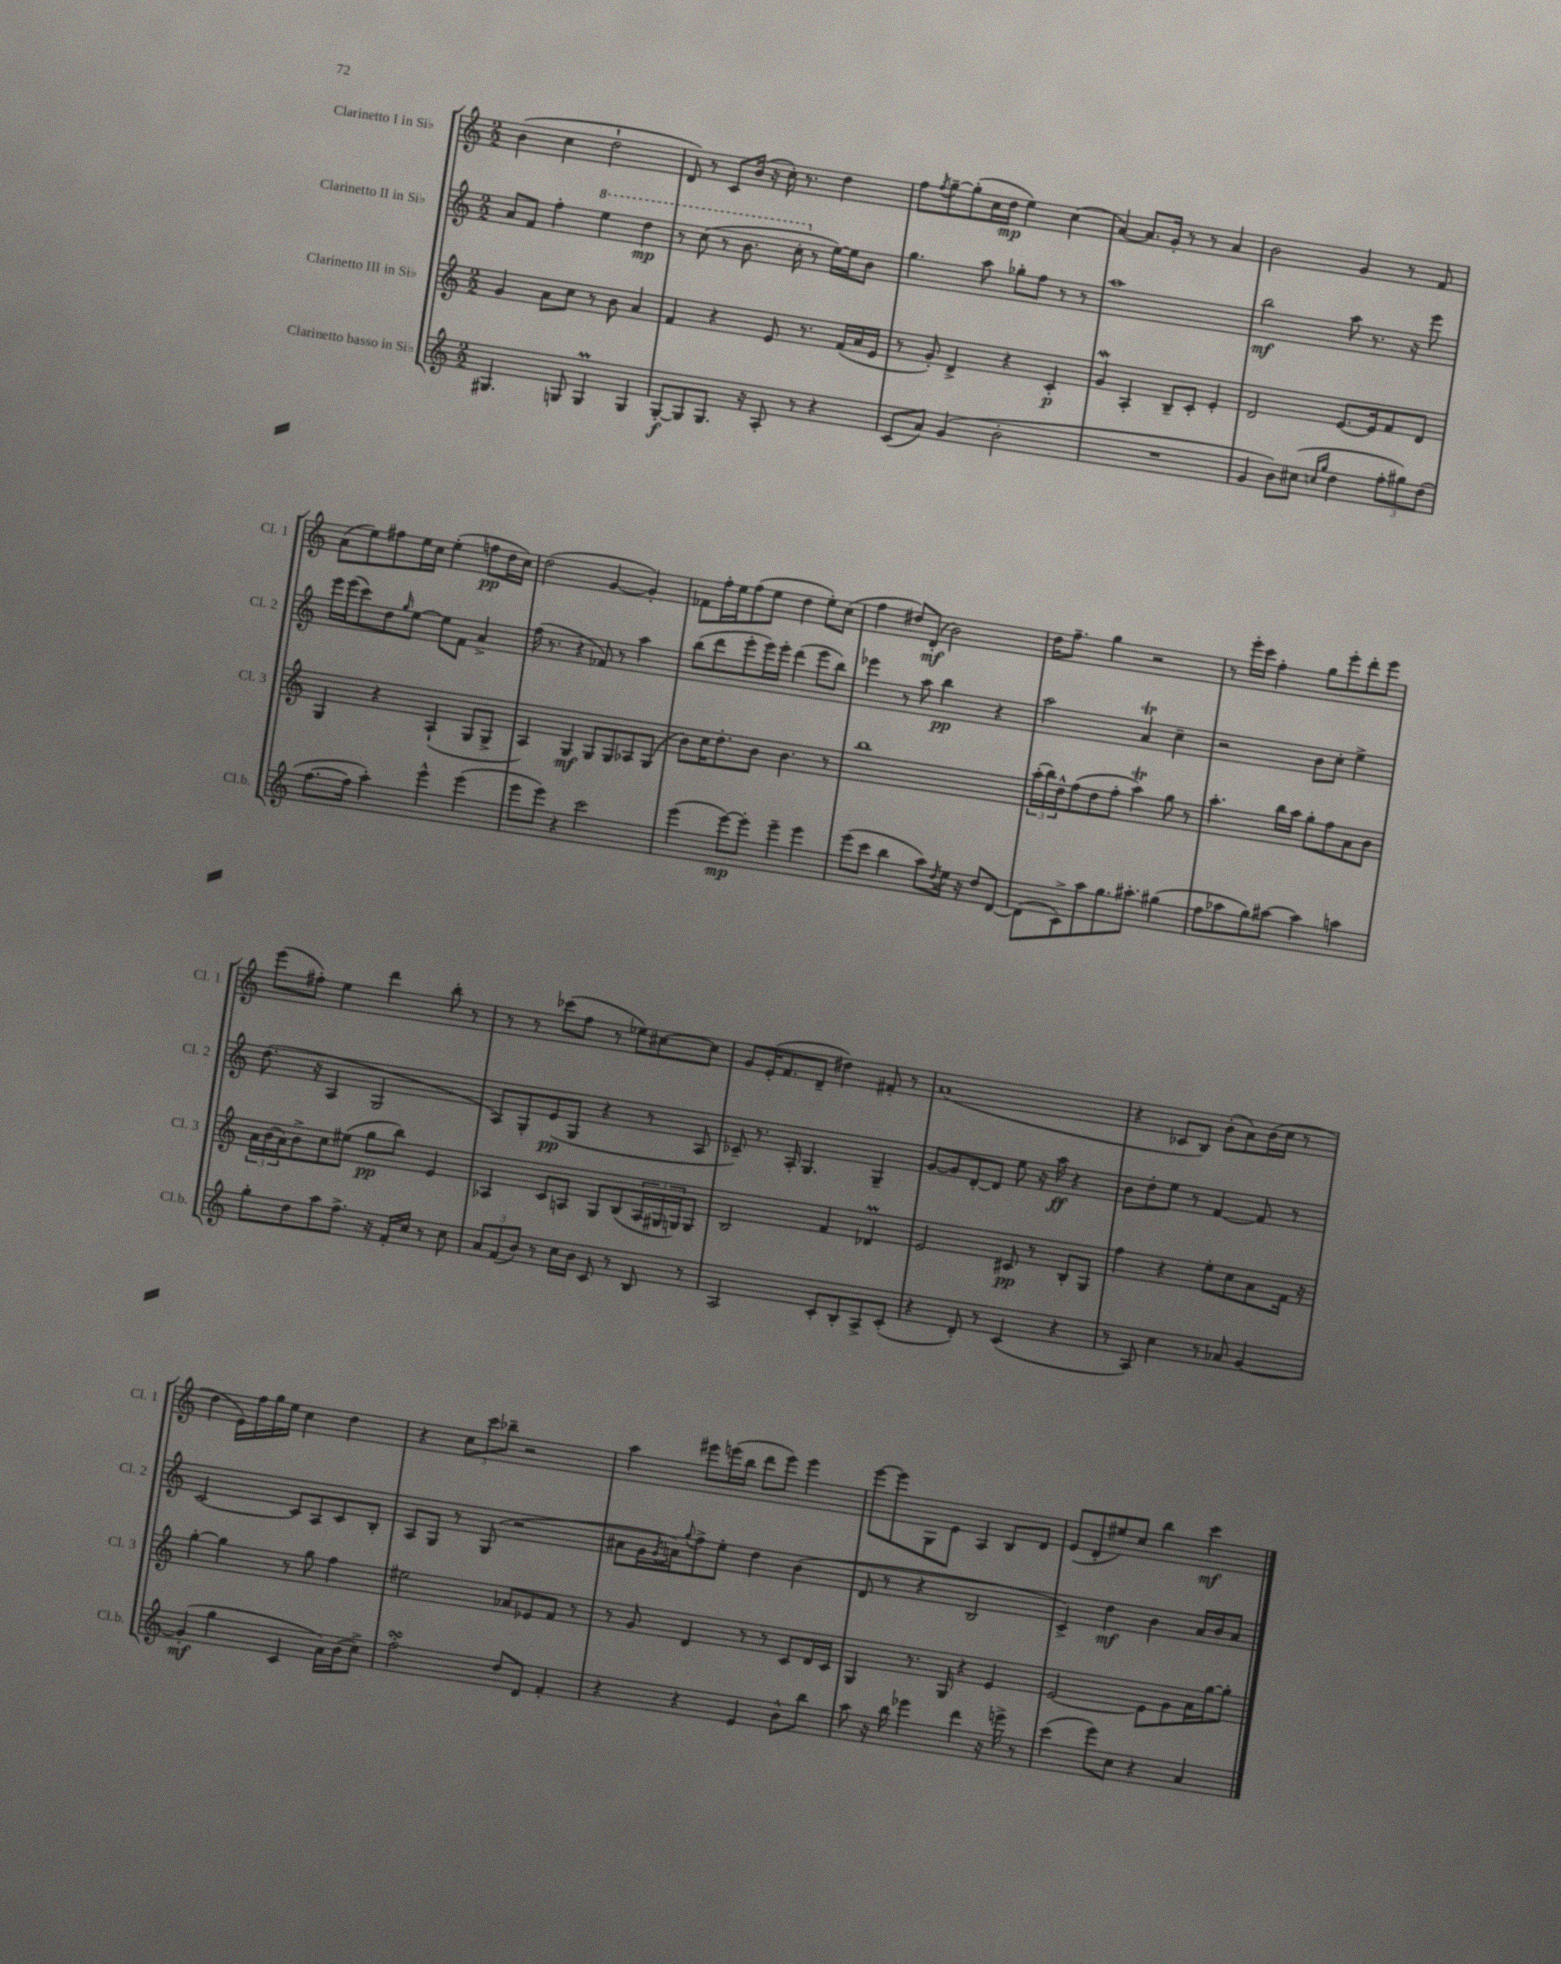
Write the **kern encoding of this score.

**kern	**kern	**kern	**kern
*staff4	*staff3	*staff2	*staff1
*clefG2	*clefG2	*clefG2	*clefG2
*k[]	*k[]	*k[]	*k[]
*M2/2	*M2/2	*M2/2	*M2/2
4.G#	4g	8a	(4b
.	.	8f	.
.	8a	4ff'	4cc
8G	8cc	.	.
4G	8r	4eee	2dd`
.	8b	.	.
4G	4a	4ddd	.
=	=	=	=
[8G'	4f	8r	8d)
8G]	.	(8ccc	8r
8.G	4r	8r	8c
.	.	8.bb	(16b
16r	.	.	16r
8A'	8e	.	16cc')
.	.	16ccc'	8.r
8r	8.r	8r	.
4r	.	[16ee)	4dd
.	(16f	16ee]	.
.	16a	8b	.
.	16e	.	.
=	=	=	=
(8c	8r	4.gg	8ff
.	.	.	8qff
8a)	8g')	.	[8gg~
(4g	4d^	.	(8gg']
.	.	8aa	16cc
.	.	.	16dd
2b'	4r	8gg-'	4ee)
.	.	8ff	.
.	4c'	8r	(4cc
.	.	8r	.
=	=	=	=
1r	4g	1aa	[4a)
.	4A'	.	8.a]
.	.	.	16g'
.	8B~	.	8r
.	8c'	.	8r
.	4e'	.	4a
=	=	=	=
4g	2d	2bb	2b
8b)	.	.	.
(8cc#	.	.	.
16qqcc	.	.	.
16qqgg	.	.	.
4dd	[8.e	8aa	4g
.	.	8.r	.
.	16e]	.	.
12ff'	8f	.	8r
.	.	16r	.
12gg#)	.	.	.
.	8d	8eee	8f
(12dd	.	.	.
=	=	=	=
[8.ff	4G	16eee	(8a
.	.	(16eee	.
.	.	8ccc)	8ee)
16ff]	.	.	.
4aa')	4r	8dd	8ff#
.	.	16qqgg	.
.	.	[8ee	16ee
.	.	.	16cc
4eee^^	(4A`	8ee]	(4ee'
.	.	8f	.
(4eee	8G	4a^	8ff
.	8G^	.	16dd
.	.	.	16cc)
=	=	=	=
8eee	4A)	(16ff	(2dd
.	.	8.r	.
8eee)	.	.	.
4r	4G	4r	.
2ccc	8G	8f-)	[4g
.	8G	8r	.
.	8A-	4aa	4g'])
.	(8G	.	.
=	=	=	=
(4eee	8b)	(8bb	8f-
.	16cc	8ddd	16ff'
.	8.dd'	.	16ee
[8eee)	.	8eee'	(8ff
8eee']	8b	16eee)	8ee
.	.	16eee'	.
4eee~	4.b	(4ddd	4dd
4eee	.	8eee	8ee')
.	8r	8bb)	(8cc
=	=	=	=
(8eee	1bb	4eee-	4ff
8ccc	.	.	.
4bb	.	8r	8dd#)
.	.	8aa	(8d'
8aa)	.	4bb	2b)
8qdd	.	.	.
16ee	.	.	.
16r	.	.	.
8dd	.	4r	.
[8d	.	.	.
=	=	=	=
(8d]	(24aa'	2aa	16dd
.	24bb)	.	.
.	.	.	8.ff~
.	24dd^^	.	.
8c^)	(8ff	.	.
8aa	8dd	.	4gg
8.gg	8ff'	.	.
.	4aa)	4a	2r
8.aa#'	.	.	.
(4gg#	8gg	4cc~	.
.	8r	.	.
=	=	=	=
8ff	4.aa'	2r	8r
8aa-	.	.	16eee'
.	.	.	16ccc
8gg)	.	.	4ff'
[8aa#	16bb	.	.
.	16aa	.	.
4aa#]	8gg'	8b	8gg
.	8ff	8cc'	8eee'
4aa	8a	4ee^	8ddd'
.	8b	.	8eee
=	=	=	=
8gg'	24a	(8.dd	(8eee
.	(24b	.	.
.	24a)	.	.
8dd	8b^	.	8ff#')
.	.	16r	.
8aa	8cc	4A	4ee
8.ff^	(8ee#	.	.
.	8gg	2G	4ddd
16r	.	.	.
16f'	8bb)	.	.
16cc	.	.	.
8r	4e	.	8bb'
8cc	.	.	8r
=	=	=	=
12a	4A-	8A)	8r
(12f	.	.	.
.	.	8G'	8r
12b)	.	.	.
8r	8c	(8e	(8ccc-
16cc	8A	8G	8ff
16b	.	.	.
8c	8G	4r	8r
8r	(8B	.	8ee-)
8B	24A	8r	[8cc#
.	24G#	.	.
.	24G)	.	.
8r	8G	8A	8cc#]
=	=	=	=
2A	2B	8c-~)	8g
.	.	8.r	(16e'
.	.	.	8.f
.	.	16A'	.
.	.	4.G	8d~
8c'	4f	.	4dd#)
8B'	.	.	.
8A^	4d-	4G~	8f#'
(8c'	.	.	8r
=	=	=	=
4r	2e	[8g	(1a
.	.	8g]	.
8d')	.	[8d'	.
8r	.	8d]	.
(4c	8c#	8ee	.
.	8r	16r	.
.	.	16aa	.
4r	8B'	4r	.
.	8G	.	.
=	=	=	=
8r	4ff	8b	4r
8A)	.	8dd'	.
4cc	4r	8ee	8c-
.	.	8r	8B)
8r	8ee'	[4f	(8b'
8a-	8cc	.	8a)
[4g	8a	8f]	(16b
.	.	.	16cc
.	16f	8r	8r
.	16r	.	.
=	=	=	=
(4g']	[4gg'	[2c	4dd
4gg	4gg]	.	16e)
.	.	.	16ff
.	.	.	16gg
.	.	.	16ee
4c	8r	8c]	4cc
.	8gg	8A	.
16a)	4ff	8c	4dd
(16b	.	.	.
8cc^)	.	8B'	.
=	=	=	=
2ff'	2ee#	8A	4r
.	.	8G	.
.	.	8r	12cc
.	.	.	12ccc
.	.	(8G	.
.	.	.	12bb-~
8dd	8a-	2r	2r
8d	8e-	.	.
4f'	8f	.	.
.	8r	.	.
=	=	=	=
4r	8r	8a#	4aa
.	8g	16g	.
.	.	8qg	.
.	.	16a)	.
.	.	8qqgg	.
4r	4d	8ff^	8eee#
.	.	8ee'	(16eee
.	.	.	16bb
4e	8r	4dd	8ddd
.	8r	.	8eee)
8b^^	8c	(4b	4eee
8bb	16d	.	.
.	16c	.	.
=	=	=	=
8aa	4G	8d	[8eee
16r	.	8r	8eee]
16bb	.	.	.
4eee-	8.r	4r	8G
.	.	.	8e
.	16G	.	.
4ddd	4r	2B	4A
16r	4e	.	8B
16eee^	.	.	.
8r	.	.	8d
=	=	=	=
(4ccc	[2e	4c^)	(8e
.	.	.	8d'
8eee)	.	4dd	8ee#)
8cc	.	.	8cc
4r	8e]	4b	4bb
.	8g	.	.
4a	16a	16a	4ccc
.	[16gg	16b	.
.	8gg']	8a	.
==	==	==	==
*-	*-	*-	*-
